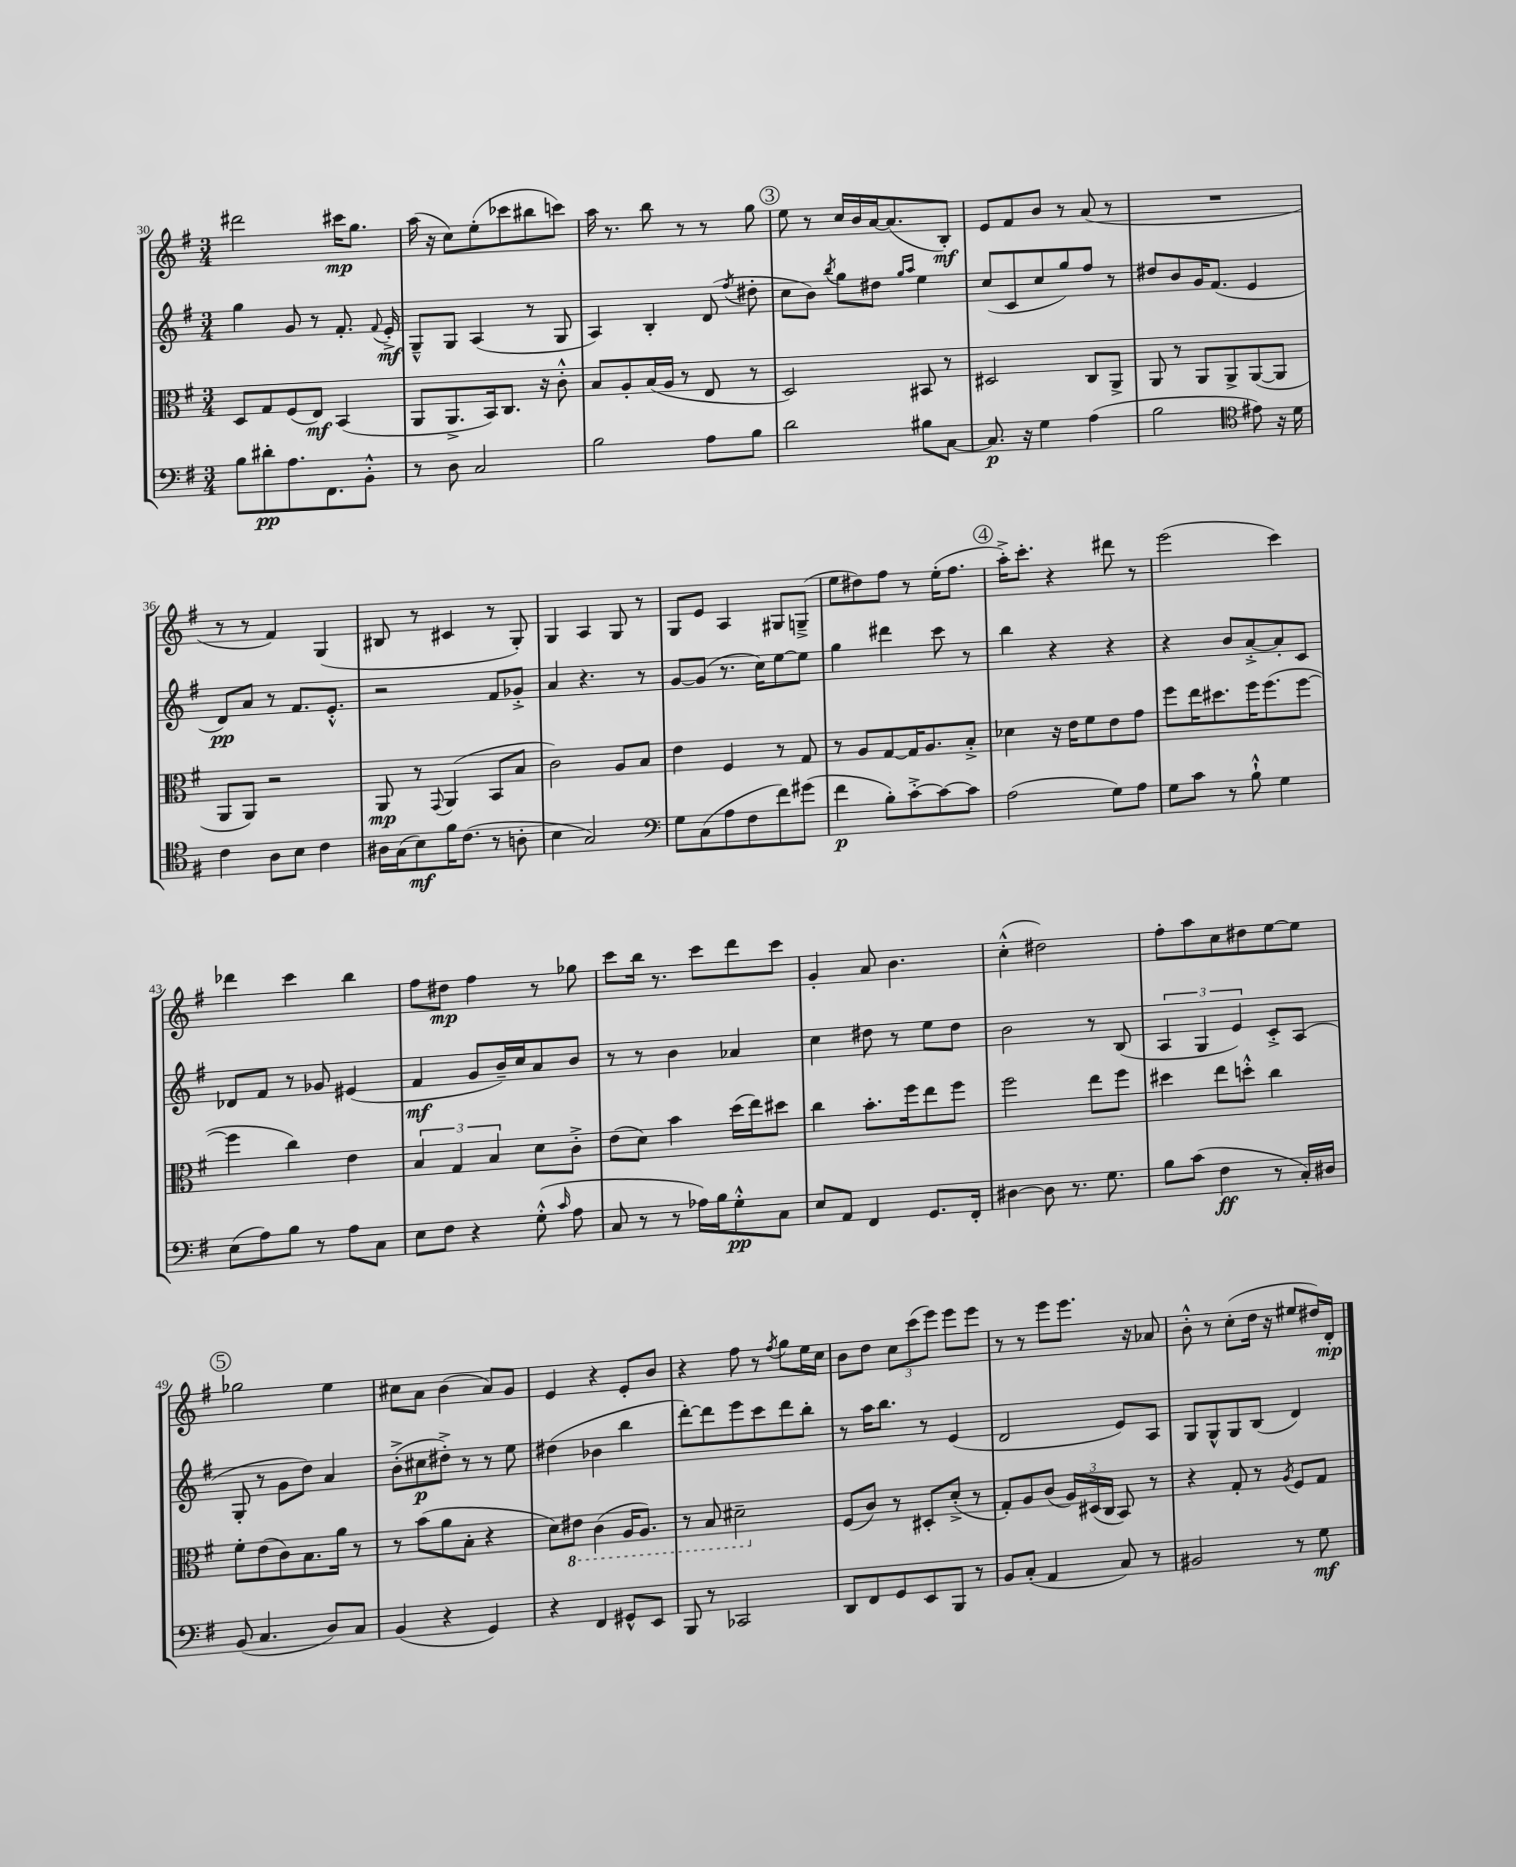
<<
\new StaffGroup <<
\new Staff = "s0" {
    \clef treble \key g \major \numericTimeSignature \time 3/4
    \autoBeamOff dis'''2 cis'''16[\mp g''8.] |
    a''16( r16 c''8[) e''8-.( ces'''8 bis''8 c'''8]) |
    a''16 r8. b''8 r8 r8 g''8 |
    \mark \markup { \circle "3" } e''8 r8 c''16[ b'16 a'16~ a'8.( b8]-.\mf) |
    e'8[ fis'8 b'8] r8 a'8( r8 |
    R2. |
    r8 r8 fis'4) g4( |
    bis8 r8 cis'4 r8 g8-.) |
    g4 a4 g8 r8 |
    g8[ e'8] a4 gis8[ g8]--->( |
    e''8[ dis''8) fis''8] r8 e''16[-.( fis''8.] |
    \mark \markup { \circle "4" } a''16[-.->) c'''8.]-. r4 dis'''8 r8 |
    e'''2( c'''4) |
    des'''4 c'''4 b''4 |
    fis''8[ dis''8]\mp fis''4 r8 ges''8 |
    c'''8[ b''16] r8. c'''8[ d'''8 c'''8] |
    g'4-. a'8 b'4. |
    c''4-.-^( dis''2) |
    fis''8[-. a''8 c''8 dis''8 e''8~ e''8] |
    \mark \markup { \circle "5" } ges''2 e''4 |
    cis''8[ a'8] b'4( a'8[) g'8] |
    e'4 r4 e'8[-. b'8] |
    r4 fis''8 r8 \acciaccatura { fis''8 } g''8[ e''16 c''16] |
    b'8[ d''8] \tuplet 3/2 { c''8[ c'''8( e'''8]) } e'''8[ e'''8] |
    r8 r8 e'''8[ e'''8.] r16 aes'8 |
    b'8-.-^ r8 c''8[-.( d''16] r16 eis''8[ dis''16) d'16]-.\mp \bar "|." |
}
\new Staff = "s1" {
    \clef treble \key g \major \numericTimeSignature \time 3/4
    \autoBeamOff g''4 g'8 r8 fis'8.-. \appoggiatura { fis'8 } e'16-.->\mf |
    g8[---^ g8] a4( r8 g8 |
    a4) b4-. d'8( \acciaccatura { fis''8 } dis''8-. |
    \mark \markup { \circle "3" } c''8[ b'8]) \acciaccatura { b''8 } g''8[ dis''8] \grace { g''16[ a''16] } e''4 |
    c''8[( c'8 c''8 g''8) fis''8] r8 |
    dis''8[ b'8 g'16 fis'8.]( e'4 |
    d'8[\pp) a'8] r8 fis'8.[ e'8.]-.-^ |
    r2 fis'8[ ges'8]-.-> |
    a'4 r4. r8 |
    g'8[~ g'8]( r8. c''16[) e''8~ e''8] |
    g''4 dis'''4 c'''8 r8 |
    \mark \markup { \circle "4" } b''4 r4 r4 |
    r4 b'8[ a'8~-.-> a'8-. c'8] |
    des'8[ fis'8] r8 ges'8 eis'4( |
    fis'4\mf g'8[ b'16--) c''16 a'8 b'8] |
    r8 r8 b'4 aes'4 |
    c''4 dis''8 r8 e''8[ dis''8] |
    b'2 r8 b8( |
    \tuplet 3/2 { a4 g4 e'4) } c'8[-.-> a8]( |
    \mark \markup { \circle "5" } g8-. r8 g'8[ d''8]) a'4 |
    b'8[-.->( cis''8\p dis''8]-.->) r8 r8 e''8 |
    dis''4( bes'4 b''4 |
    d'''8[~-.) d'''8 e'''8 c'''8 d'''8 b''8]-. |
    r8 a''16[ b''8.] r8 e'4( |
    d'2 e'8[) a8] |
    g8[ g8-^ g8 b8]( d'4) \bar "|." |
}
\new Staff = "s2" {
    \clef alto \key g \major \numericTimeSignature \time 3/4
    \autoBeamOff d8[ g8 fis8( e8]\mf) b,4( |
    a,8[ a,8.-> b,16) c8.] r16 c'8-.-^ |
    b8[ a8-. b16( a16] r8 e8 r8 |
    \mark \markup { \circle "3" } d2) bis,8 r8 |
    dis2 c8[ a,8]-> |
    a,8 r8 a,8[ a,8-> a,8~( a,8] |
    a,8[ a,8]) r2 |
    a,8\mp r8 \appoggiatura { g,8 } a,4( b,8[ b8] |
    c'2) a8[ b8] |
    e'4 fis4 r8 g8 |
    r8 a8[ g8~ g16 a8. b8]-.-> |
    \mark \markup { \circle "4" } des'4 r16 e'16[ fis'8 e'8 g'8] |
    fis''8[ e''16 dis''8. fis''16 fis''8.( fis''8]~ |
    fis''4 c''4) e'4 |
    \tuplet 3/2 { b4 g4 b4 } d'8[ c'8]-.-> |
    e'8[( d'8]) b'4 d''16[( e''16) dis''8] |
    c''4 b'8.[-. fis''16 e''8 fis''8] |
    fis''2 e''8[ fis''8] |
    dis''4 e''8[ d''8]-.-^ c''4 |
    \mark \markup { \circle "5" } fis'8[-. e'8( c'8) b8. a'16] r8 |
    r8 b'8[( a'8 b8]-. r4 |
    d'8[) \ottava #-1 eis8] c4( a,16[ a,8.]) |
    r8 b,8 dis2-- \ottava #0 |
    fis8[( c'8]) r8 dis8[-. d'8]-.->( r8 |
    g8[-.) a8 c'8]( \tuplet 3/2 { a16[) dis16( c16] } b,8) r8 |
    r4 g8-. r8 \acciaccatura { a8 } fis8[ g8] \bar "|." |
}
\new Staff = "s3" {
    \clef bass \key g \major \numericTimeSignature \time 3/4
    \autoBeamOff b8[ dis'8-.\pp a8. fis,8. b,8]-.-^ |
    r8 d8 c2 |
    b2 a8[ b8] |
    \mark \markup { \circle "3" } d'2 bis8[ c8]~ |
    c8.\p r16 g4 a4( |
    b2 \clef tenor eis'8) r16 d'16 |
    c'4 a8[ b8] c'4 |
    ais16[ g16( b8\mf) fis'16 c'8.]( r8 a8-. |
    b4 g2) |
    \clef bass g8[ c8( a8 fis8 fis'8) gis'8]( |
    fis'4\p b8[-.) c'8~-.-> c'8~ c'8] |
    \mark \markup { \circle "4" } a2( g8[) a8] |
    g8[ c'8] r8 b8-!-^ g4 |
    e8[( a8) b8] r8 a8[ c8] |
    e8[ fis8] r4 g8-.-^( \grace { c'16 } a8 |
    c8 r8 r8 aes16[) b16 g8-.-^\pp c8] |
    e8[ a,8] fis,4 g,8.[ fis,16]-. |
    dis4~ dis8 r8. g8. |
    b8[ c'8]( fis4\ff r8 c16[-.) dis16] |
    \mark \markup { \circle "5" } b,8( c4. d8[) c8] |
    b,4( r4 g,4) |
    r4 fis,4 gis,8[-^ e,8] |
    b,,8 r8 ces,2 |
    d,8[ fis,8 g,8 e,8 b,,8] r8 |
    b,8[ c8]-.( a,4 c8) r8 |
    bis,2 r8 g8\mf \bar "|." |
}
>>
>>
\layout { \context { \Score currentBarNumber = #30 } }
